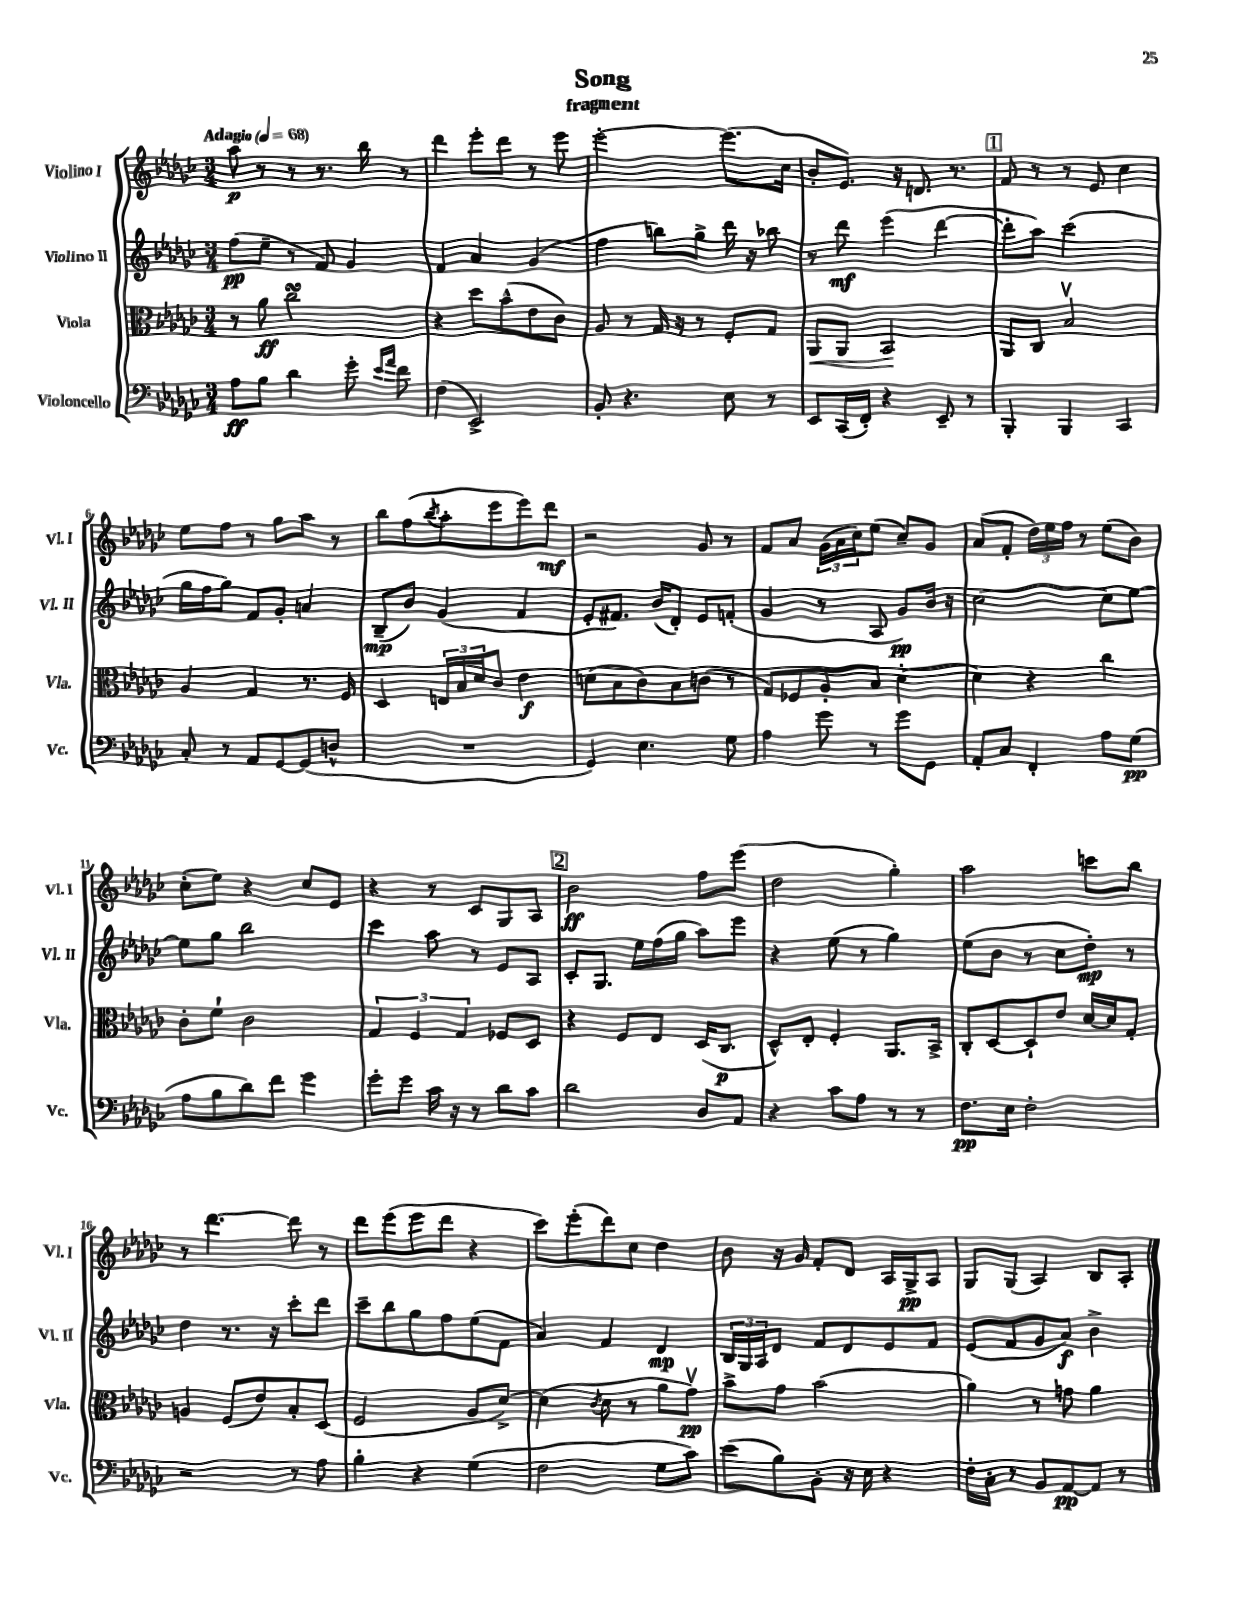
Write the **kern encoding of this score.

**kern	**kern	**kern	**kern
*staff4	*staff3	*staff2	*staff1
*clefF4	*clefC3	*clefG2	*clefG2
*k[b-e-a-d-g-c-]	*k[b-e-a-d-g-c-]	*k[b-e-a-d-g-c-]	*k[b-e-a-d-g-c-]
*M3/4	*M3/4	*M3/4	*M3/4
*MM68	*MM68	*MM68	*MM68
8A-	8r	(8ff	8aa-
8B-	8a-	8ee-~	8r
4d-	2cc-	8r	8r
.	.	8f)	8.r
8g-'	.	4g-	.
.	.	.	16bb-
16qqe-	.	.	.
16qqa-	.	.	.
8f	.	.	8r
=	=	=	=
(4F	4r	4f	4ddd-
2EE-^)	8dd-	4a-	8eee-'
.	(8b-^^	.	8ddd-
.	8e-	(4g-	8r
.	8c-)	.	8eee-
=	=	=	=
8BB-'	8A-	4ff	[2eee-'
4.r	8r	.	.
.	16G-	8bb)	.
.	16r	.	.
.	8r	8gg-^	.
8E-	8F'	16ddd-	(8.eee-]
.	.	16r	.
8r	8G-	8bb-	.
.	.	.	16cc-
=	=	=	=
8EE-	8AA-	8r	8b-'
(16CC-	8AA-	8ddd-	8.e-)
16FF')	.	.	.
4r	2BB-	(4eee-	.
.	.	.	16r
.	.	.	8.d
8EE-~	.	[4ddd-	.
.	.	.	8.r
8r	.	.	.
=	=	=	=
4BBB-'	8AA-	8ddd-']	8f
.	8C-	8aa-)	8r
4BBB-	2B-v	(2ccc-	8r
.	.	.	8e-
4CC-	.	.	4cc-
=	=	=	=
8C-'	4A-	16gg-	8ee-
.	.	16ff	.
8r	.	8gg-)	8ff
8AA-	4G-	8f	8r
[8GG-	.	8g-'	8gg-
(8GG-]	8.r	4a	8aa-
8D^^	.	.	8r
.	16F	.	.
=	=	=	=
2.r	4D-	(8B-~	8bb-
.	.	8b-)	(8ff
.	.	.	8qbb-
.	24E	(4g-	8aa-'
.	24B-	.	.
.	24d-	.	.
.	8c-	.	8eee-
.	4e-	4f	8eee-)
.	.	.	8ddd-
=	=	=	=
4GG-)	(8d	8e-'	2r
.	8B-	8.f#)	.
4.E-	8c-)	.	.
.	.	(16b-	.
.	8B-	8d-')	.
.	(8c	8e-	8g-
8G-	8r	(8f'	8r
=	=	=	=
4A-	8G-)	4g-	8f
.	8F-	.	8a-
8g-	8A-'	8r	(24g-
.	.	.	24a-
.	.	.	24cc-)
8r	8B-	8A-	(8ee-
8g-	[4d-'	8g-)	8cc-~)
8GG-	.	16b-	8g-
.	.	16r	.
=	=	=	=
8AA-'	4d-]	[2cc-	(8a-
8C-	.	.	8f'
4FF'	4r	.	24dd-)
.	.	.	24ee-
.	.	.	24ff
.	.	.	8r
8A-	4cc-	8cc-]	(8ee-
(8G-	.	[8ee-	8b-)
=	=	=	=
8A-	8c-'	8ee-]	(8cc-'
8B-	8f`	8gg-	8ee-)
8d-)	2c-	2bb-	4r
8f	.	.	.
4g-	.	.	8cc-
.	.	.	8e-
=	=	=	=
8g-'	6G-	4ccc-	4r
8g-	.	.	.
.	6F	.	.
16c-	.	8aa-	8r
16r	.	.	.
.	6G-	.	.
8r	.	8r	8c-
8d-	8F-	8e-	8G-
8c-	8D-	8A-	8A-
=	=	=	=
2d-	4r	8c-'	2b-
.	.	8.G-	.
.	8F	.	.
.	.	16ee-	.
.	8E-	(16ff	.
.	.	16gg-	.
8D-	(16D-	8aa-)	8ff
.	8.C-	.	.
8AA-	.	8eee-	(8eee-
=	=	=	=
4r	8D-^^)	4r	2dd-
.	8E-'	.	.
8c-	4F'	(8ee-	.
8A-	.	8r	.
8r	8.AA-	4gg-)	4gg-')
8r	.	.	.
.	16BB-^	.	.
=	=	=	=
8.F	8C-'	(8ee-	2aa-
.	[8D-	8b-	.
16E-	.	.	.
2F'	8D-`]	8r	.
.	8e-	8cc-	.
.	[16d-	8dd-')	8ccc
.	16d-]	.	.
.	8G-'	8r	8bb-
=	=	=	=
2r	4A	4dd-	8r
.	.	.	[4.ddd-
.	(8F	8.r	.
.	8e-)	.	.
.	.	16r	.
8r	8B-'	8ccc-'	8ddd-]
8A-	(8D-	8ddd-	8r
=	=	=	=
4B-'	2F	8ccc-~	8ddd-
.	.	8bb-	(8eee-
4r	.	8gg-	8eee-
.	.	8ff	8ddd-
(4G-	8A-	(8ee-	4r
.	[8d-^)	8f	.
=	=	=	=
2F	(4d-]	4a-)	8ccc-)
.	.	.	(8eee-'
.	8qc-	.	.
.	8d-	4f	8ddd-)
.	8r	.	8cc-
8G-	8a-	4d-	4dd-
8c-)	8g-v)	.	.
=	=	=	=
(8e-	8b-^	24B-	8b-
.	.	24G-	.
.	.	24A-	.
8B-)	8g-	8d-	16r
.	.	.	16g-
8BB-'	(2b-	8f	8f'
16r	.	8d-	8d-
16E-	.	.	.
4r	.	8e-	16A-
.	.	.	16G-^
.	.	8f	8A-
=	=	=	=
16F'	4a-)	(8e-	8G-
16C-'	.	.	.
8r	.	8f	(8G-
8BB-	8r	8g-	4A-)
[8AA-	8g	8a-)	.
8AA-]	4a-	4b-^	8B-
8r	.	.	8A-'
==	==	==	==
*-	*-	*-	*-
